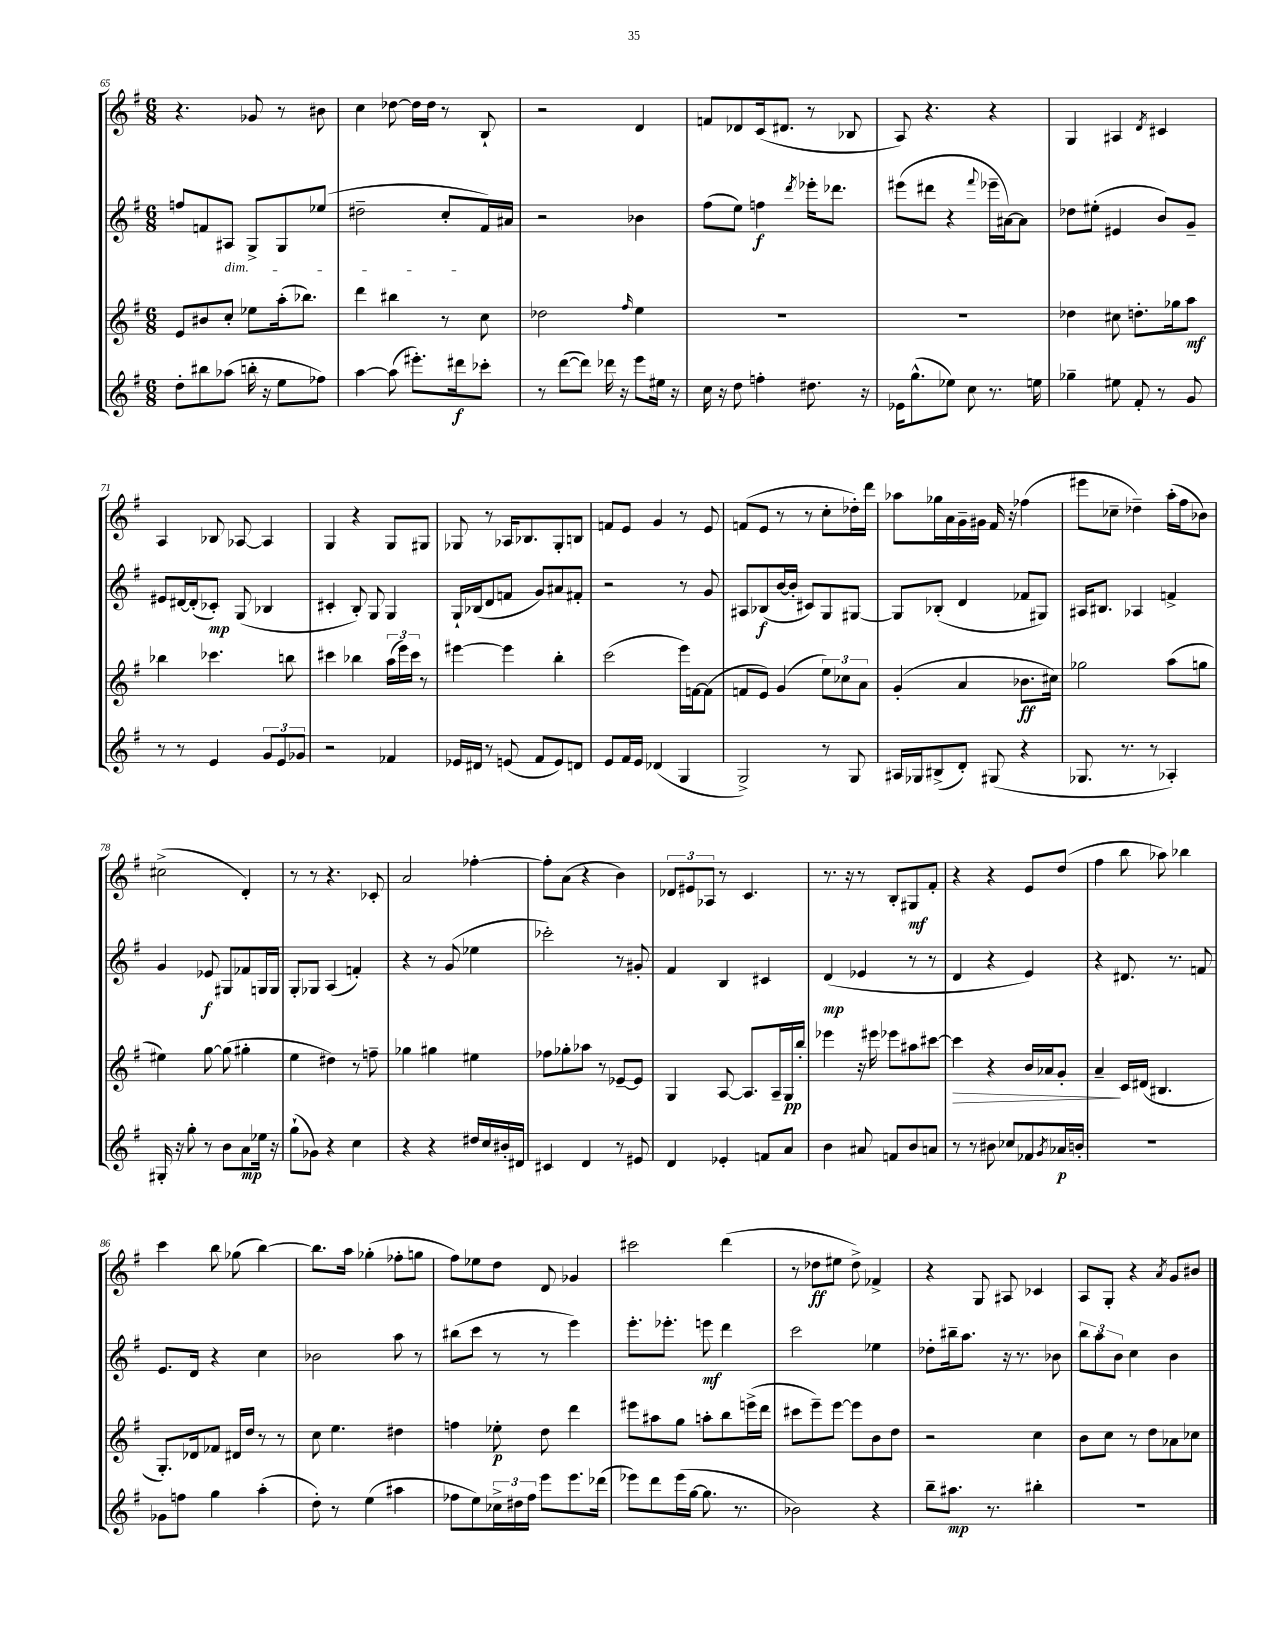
<<
\new StaffGroup <<
\new Staff = "s0" {
    \clef treble \key g \major \numericTimeSignature \time 6/8
    r4. ges'8 r8 bis'8 |
    c''4 des''8~ des''16 des''16 r8 b8-! |
    r2 d'4 |
    f'8 des'8 c'16( dis'8. r8 bes8 |
    a8) r4. r4 |
    g4 ais4 \acciaccatura { d'8 } cis'4 |
    a4 bes8 aes8~ aes4 |
    g4 r4 g8 gis8 |
    ges8 r8 aes16 bes8. ges8-. b8 |
    f'8 e'8 g'4 r8 e'8 |
    f'8( e'8 r8 r8 c''8-. des''16-.) d'''16 |
    aes''8 ges''16 a'16 g'16-- gis'16 fis'16 r16 fes''4( |
    eis'''8 ces''8-- des''4--) a''16-.( fis''16 bes'8) |
    cis''2->( d'4-.) |
    r8 r8 r4. ces'8-. |
    a'2 fes''4~-. |
    fes''8-. a'8( r4 b'4) |
    \tuplet 3/2 { des'8 eis'8 aes8 } r8 c'4. |
    r8. r16 r8 b8-. gis8\mf fis'8-. |
    r4 r4 e'8 d''8( |
    fis''4 b''8 aes''8) bes''4 |
    c'''4 b''8 ges''8( b''4~) |
    b''8. a''16 ges''4-.( fes''8-. g''8 |
    fis''8) ees''8 d''8 d'8 ges'4 |
    cis'''2 d'''4( |
    r8 des''8\ff eis''8 des''8->) fes'4-> |
    r4 g8 ais8 ces'4 |
    a8 g8-. r4 \acciaccatura { a'8 } g'8 bis'8 \bar "|." |
}
\new Staff = "s1" {
    \clef treble \key g \major \numericTimeSignature \time 6/8
    f''8 f'8 ais8\dim g8-> g8 ees''8( |
    dis''2-- c''8-.\! fis'16) ais'16 |
    r2 bes'4 |
    fis''8( e''8) f''4\f \acciaccatura { d'''8 } ees'''16-. des'''8. |
    eis'''8( dis'''8 r4 \appoggiatura { fis'''8 } ees'''16-- ais'16~) ais'8 |
    des''8 eis''8-.( eis'4 b'8) g'8-- |
    eis'8 dis'16~ dis'16-.( ces'8-.\mp) g8( bes4 |
    cis'4-. b8-.) g8 g4 |
    g16-! bes16( d'8 f'8 g'8) ais'8 fis'8-. |
    r2 r8 g'8 |
    ais8 bes8\f( b'16~ b'16-. cis'8) g8 gis8~ |
    gis8 bes8-.( d'4 fes'8 gis8) |
    ais16 bis8. aes4 f'4-> |
    g'4 ees'8\f gis8 fes'8 g16 g16 |
    g8-. ges8 a4( f'4-.) |
    r4 r8 g'8( ees''4 |
    ces'''2-.) r8 gis'8-. |
    fis'4 b4 cis'4 |
    d'4\mp( ees'4 r8 r8 |
    d'4 r4 e'4) |
    r4 dis'8. r8. f'8 |
    e'8. d'16 r4 c''4 |
    bes'2 a''8 r8 |
    bis''8( c'''8 r8 r8 e'''4) |
    e'''8.-. ees'''8.-. e'''8\mf d'''4 |
    c'''2 ees''4 |
    des''8-. bis''16-- a''8. r16 r8. bes'8 |
    \tuplet 3/2 { b''8 a''8 b'8 } c''4 b'4 \bar "|." |
}
\new Staff = "s2" {
    \clef treble \key g \major \numericTimeSignature \time 6/8
    e'8 bis'8 c''8-. ees''8 a''16-.( bes''8.) |
    d'''4 bis''4 r8 c''8 |
    des''2 \grace { fis''16 } e''4 |
    R2. |
    R2. |
    des''4 cis''8 d''8.-. ges''16 a''8\mf |
    bes''4 ces'''4. b''8 |
    cis'''4 bes''4 \tuplet 3/2 { a''16( e'''16) cis'''16 } r8 |
    eis'''4~ eis'''4 b''4-. |
    c'''2( e'''16) f'16~ f'8( |
    f'8 e'8) g'4( \tuplet 3/2 { e''8) ces''8 a'8 } |
    g'4-.( a'4 bes'8.\ff cis''16) |
    ges''2 a''8( g''8 |
    eis''4) g''8~ g''8( gis''4-. |
    e''4 dis''4) r8 f''8-- |
    ges''4 gis''4 eis''4 |
    fes''8 ges''8-. aes''8 r8 ees'8~-- ees'8 |
    g4 a8~ a8. a16-- g16\pp b''16-. |
    ees'''4 r16 eis'''16 ees'''8 ais''8 cis'''8~ |
    cis'''4\> r4 b'16 aes'16 g'8-. |
    a'4--\! c'16 dis'16( bis4. |
    g8.-.) des'16 fes'8 dis'16 d''16 r8 r8 |
    c''8 e''4. dis''4 |
    f''4 ees''8-.\p d''8 d'''4 |
    eis'''8 ais''8 g''8 a''8-. b''8 e'''16->( d'''16 |
    cis'''8 e'''8--) e'''8~ e'''8 b'8 d''8 |
    r2 c''4 |
    b'8 c''8 r8 d''8 aes'8 ces''8 \bar "|." |
}
\new Staff = "s3" {
    \clef treble \key g \major \numericTimeSignature \time 6/8
    d''8-. bis''8 aes''8( b''16-. r16 e''8 fes''8) |
    a''4~ a''8( eis'''8.-.) dis'''16\f ces'''8-. |
    r8 d'''8~( d'''8) des'''16 r16 e'''8 eis''16 r16 |
    c''16 r16 d''8 f''4-. dis''8. r16 |
    ees'16 g''8.-^( ees''8) c''8 r8. e''16 |
    ges''4-- eis''8 fis'8-. r8 g'8 |
    r8 r8 e'4 \tuplet 3/2 { g'8 e'8 ges'8 } |
    r2 fes'4 |
    ees'16 dis'16 r8 e'8( fis'8 e'8) d'8 |
    e'8 fis'16 e'16 des'4( g4 |
    g2->) r8 g8 |
    ais16 ges16 bis8->( d'8-.) gis8( r4 |
    ges8. r8. r8 aes4-.) |
    gis16-. r16 g''8-. r8 b'8 a'8\mp ees''16 r16 |
    g''8-!( ges'8) r4 c''4 |
    r4 r4 dis''16 c''16 bis'16-. dis'16 |
    cis'4 d'4 r8 eis'8 |
    d'4 ees'4-. f'8 a'8 |
    b'4 ais'8 f'8 b'8 a'8 |
    r8 r8 bis'8 ces''8 fes'8 \acciaccatura { g'8 } aes'16\p b'16-. |
    R2. |
    ges'8 f''8 g''4 a''4-.( |
    d''8-.) r8 e''4( ais''4 |
    fes''8 e''8) \tuplet 3/2 { ces''16-> dis''16 fes''16 } e'''8 e'''8. des'''16( |
    ees'''8) d'''8 ees'''16( g''16~ g''8. r8. |
    bes'2) r4 |
    b''8-- ais''8.\mp r8. bis''4-. |
    R2. \bar "|." |
}
>>
>>
\layout { \context { \Score currentBarNumber = #65 } }
